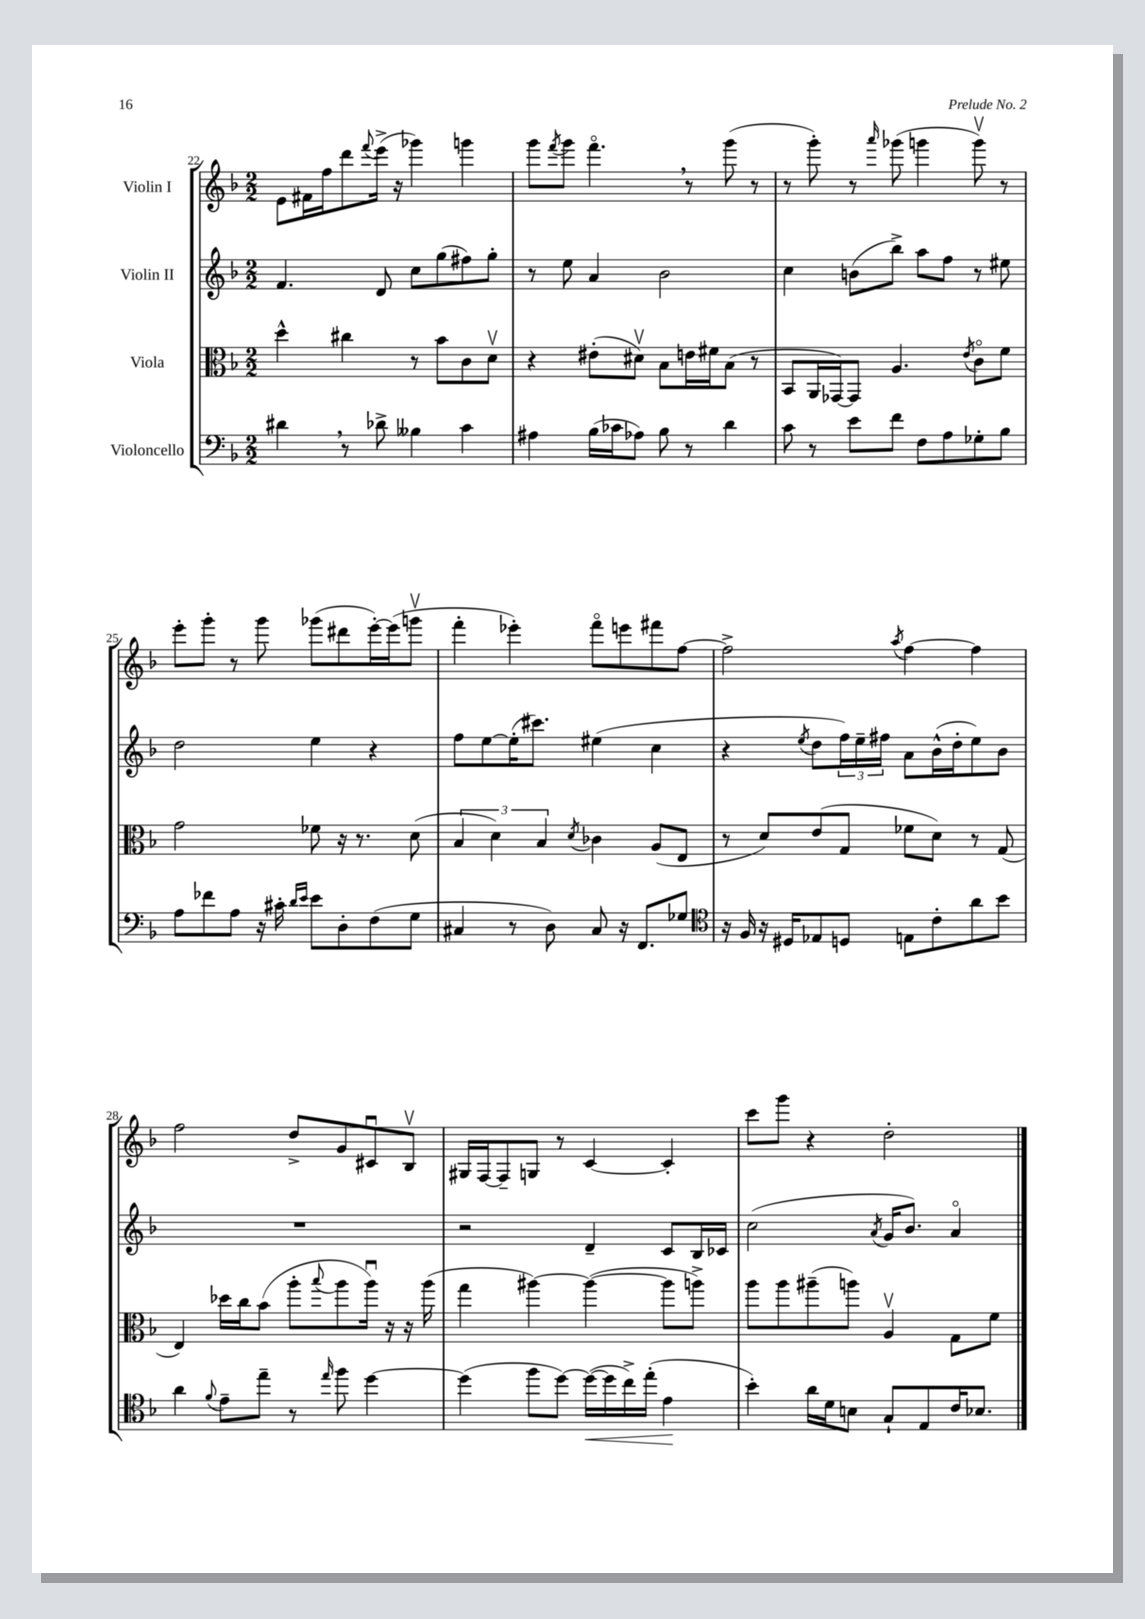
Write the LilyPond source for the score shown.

<<
\new StaffGroup <<
\new Staff = "s0" \with { instrumentName = "Violin I" } {
    \clef treble \key f \major \numericTimeSignature \time 2/2
    e'8 fis'16 f''16 d'''8 \appoggiatura { f'''8 } e'''16->( r16 ges'''4) g'''4 |
    g'''8 \acciaccatura { f'''8 } g'''8 f'''4.\flageolet \breathe r8 g'''8( r8 |
    r8 g'''8-.) r8 \grace { a'''16 } ges'''8( g'''4 g'''8\upbow) r8 |
    e'''8-. g'''8-. r8 g'''8 ges'''8( dis'''8 e'''16~-.) e'''16( g'''8\upbow |
    f'''4-. ees'''4-.) f'''8\flageolet e'''8 fis'''8 f''8~ |
    f''2-> \acciaccatura { a''8 } f''4~ f''4 |
    f''2 d''8-> g'8 cis'8\downbow bes8\upbow |
    gis16 f16~ f8-- g8 r8 c'4~ c'4-. |
    c'''8 g'''8 r4 d''2-. \bar "|." |
}
\new Staff = "s1" \with { instrumentName = "Violin II" } {
    \clef treble \key f \major \numericTimeSignature \time 2/2
    f'4. d'8 c''8 g''8( fis''8) g''8-. |
    r8 e''8 a'4 bes'2 |
    c''4 b'8( bes''8->) a''8 f''8 r8 eis''8 |
    d''2 e''4 r4 |
    f''8 e''8~ e''16-.( cis'''8.) eis''4( c''4 |
    r4 \acciaccatura { e''8 } d''8 \tuplet 3/2 { f''16) e''16-- fis''16 } a'8 bes'16-^( d''16-. e''8) bes'8 |
    R1 |
    r2 d'4-- c'8 bes16 ces'16 |
    c''2( \acciaccatura { a'8 } g'16 bes'8.) a'4\flageolet \bar "|." |
}
\new Staff = "s2" \with { instrumentName = "Viola" } {
    \clef alto \key f \major \numericTimeSignature \time 2/2
    d''4-^ cis''4 r8 bes'8 c'8 d'8\upbow |
    r4 eis'8-.( dis'8\upbow) bes8 e'16 fis'16 bes8( r8 |
    bes,8 a,16 ges,16~) ges,8 a4. \acciaccatura { e'8 } c'8\flageolet f'8 |
    g'2 fes'8 r16 r8. d'8( |
    \tuplet 3/2 { bes4 d'4) bes4 } \acciaccatura { d'8 } ces'4 a8( e8 |
    r8 d'8) e'8( g8 fes'8 d'8) r8 g8( |
    e4) des''16 c''16 bes'8( a''8-. \appoggiatura { bes''8 } a''8 a''16\downbow) r16 r16 a''16( |
    g''4 ais''4~) ais''4~( ais''8 a''8->) |
    a''8 a''8 ais''8--( a''8) a4\upbow g8 f'8 \bar "|." |
}
\new Staff = "s3" \with { instrumentName = "Violoncello" } {
    \clef bass \key f \major \numericTimeSignature \time 2/2
    dis'4 \breathe r8 des'8-> beses4 c'4 |
    ais4 bes16( ces'16 aes8) bes8 r8 d'4 |
    c'8 r8 e'8 f'8 f8 a8 ges8-. bes8 |
    a8 fes'8 a8 r16 cis'16-. \grace { d'16 e'16 } e'8 d8-. f8( g8 |
    cis4 r8 d8) cis8 r16 f,8. ges8 |
    \clef tenor r16 f16 r16 dis16 ees8 d8 e8 c'8-. a'8 bes'8 |
    a'4 \appoggiatura { f'8 } e'8-- e''8-- r8 \grace { e''16 } f''8 d''4~ |
    d''4( f''8 d''8~) d''16~\<( d''16 c''16->) e''16-.( e'4\! |
    bes'4-.) a'16 d'16 b8 g8-! e8 c'16 bes8. \bar "|." |
}
>>
>>
\layout { \context { \Score currentBarNumber = #22 } }
